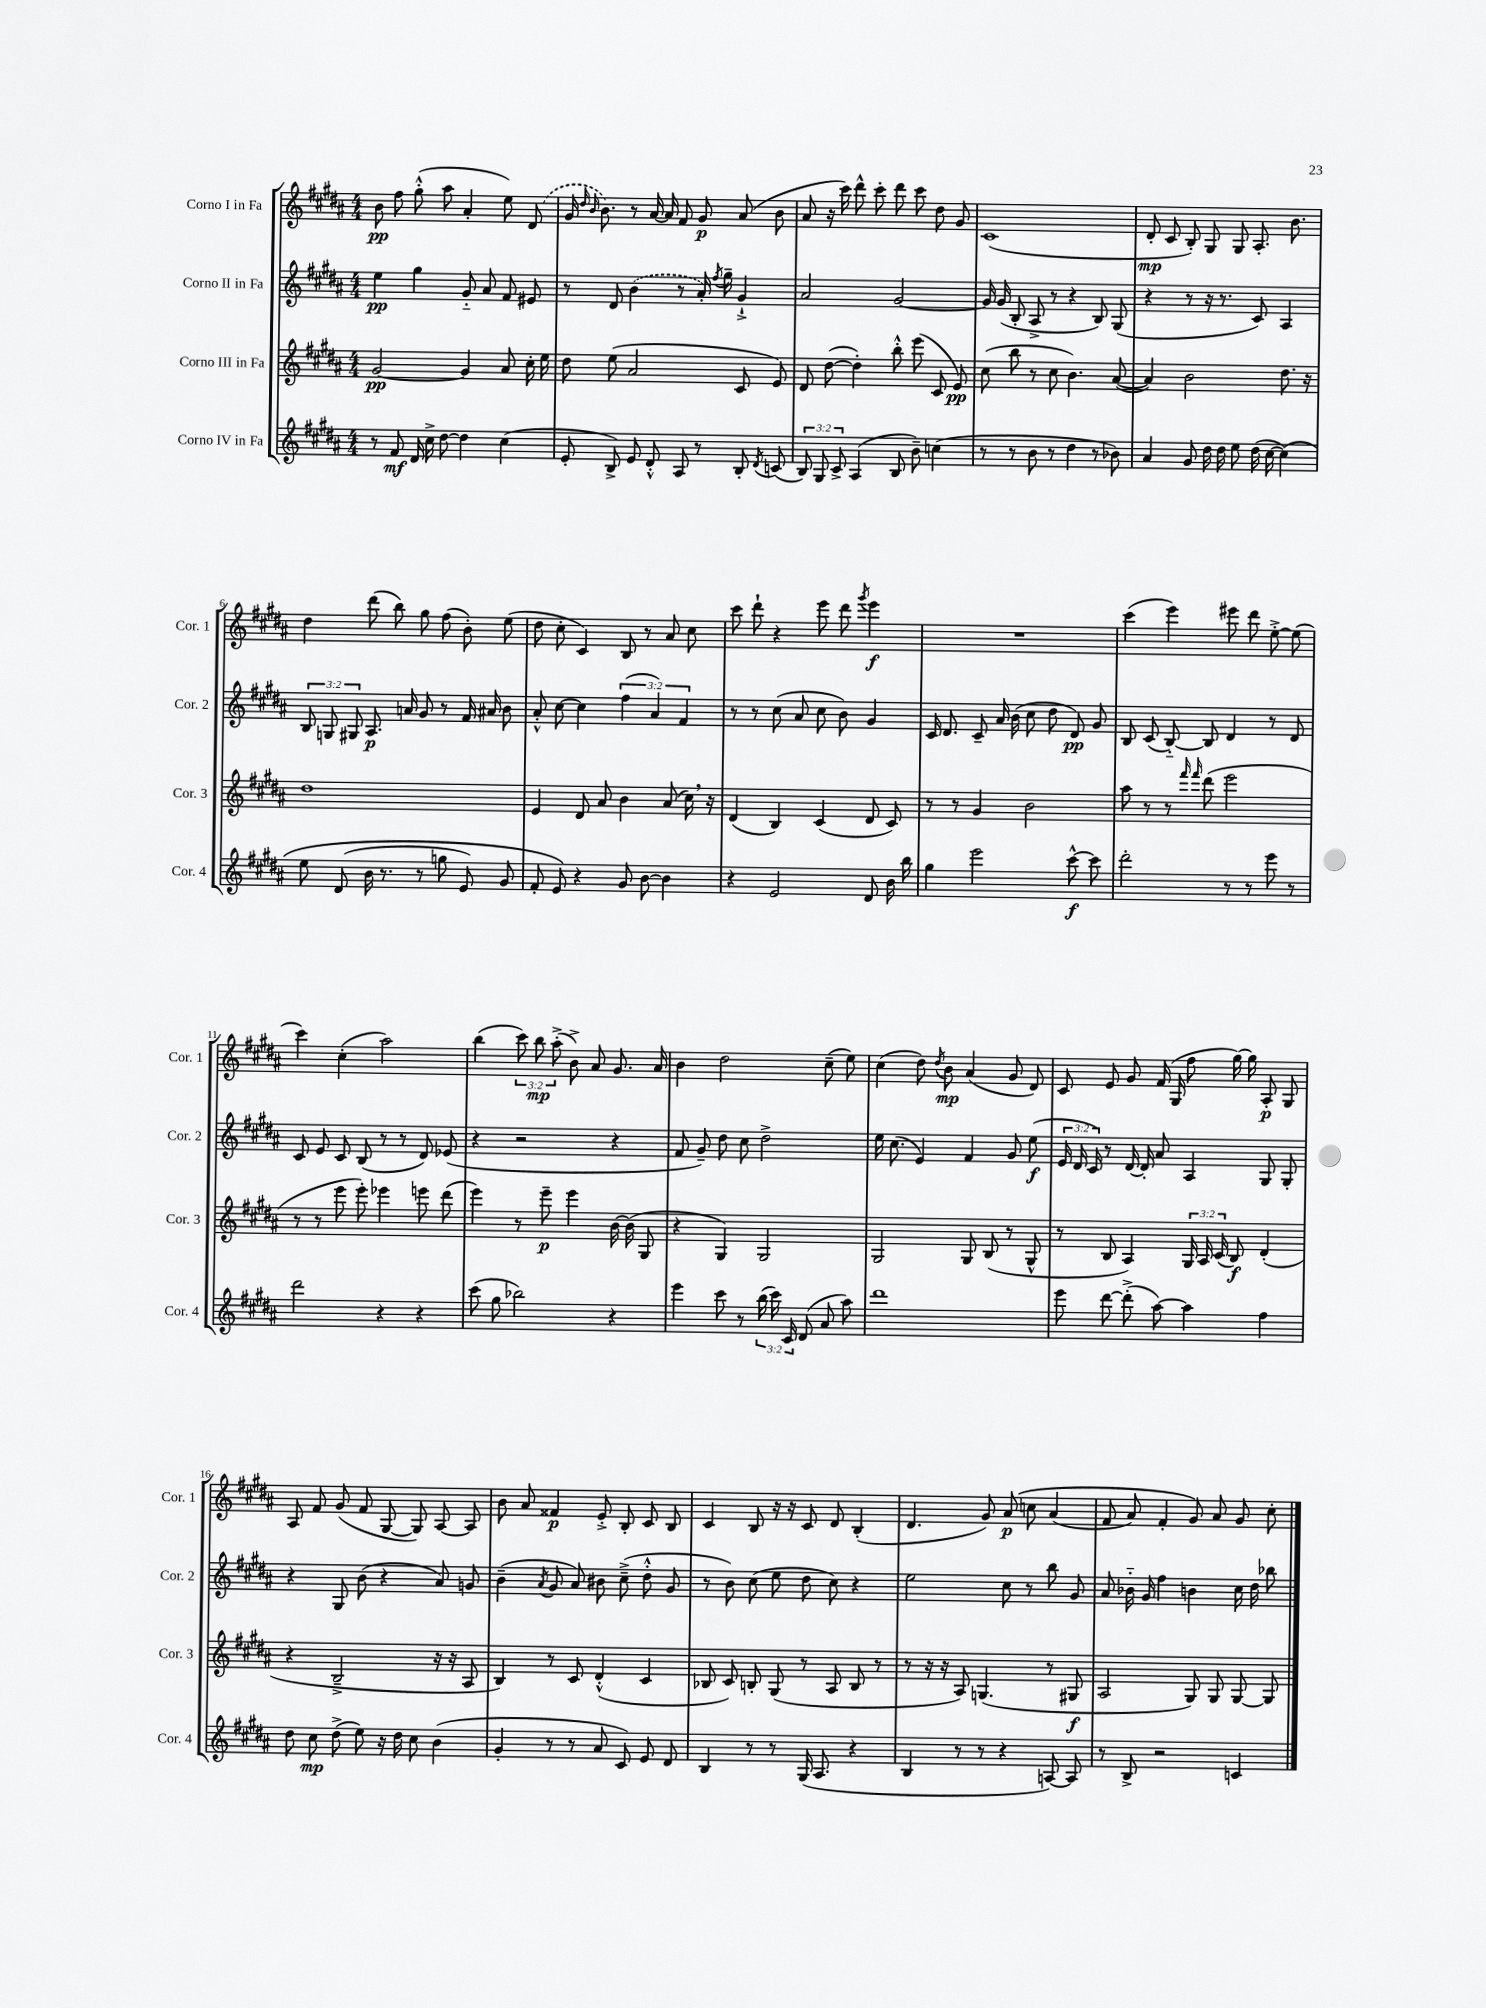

**kern	**kern	**kern	**kern
*staff4	*staff3	*staff2	*staff1
*clefG2	*clefG2	*clefG2	*clefG2
*k[f#c#g#d#a#]	*k[f#c#g#d#a#]	*k[f#c#g#d#a#]	*k[f#c#g#d#a#]
*M4/4	*M4/4	*M4/4	*M4/4
8r	[2g#	4ee	8b
8f#	.	.	8ff#
16d#	.	4gg#	(8gg#'^^
16cc#^	.	.	.
[8dd#	.	.	8aa#
4dd#]	4g#]	8g#'~	4a#'
.	.	8a#	.
(4cc#	8a#	8f#	8ee)
.	16cc#'	8e#	(8d#
.	16ee	.	.
=	=	=	=
8e'	8dd#	8r	16g#
.	.	.	16qqdd#
.	.	.	16qqb
.	.	.	8.b)
8B^)	(8ee	8d#	.
8e	2a#	(4b	8r
8d#'^^	.	.	[16a#
.	.	.	16a#]
8A#	.	8r	8f#
8r	.	16a#')	8g#
.	.	8qff#	.
.	.	16gg#~	.
8B'	8c#	4g#`^	(8a#
8qd#	.	.	.
(8c	8e)	.	8b
=	=	=	=
12B)	8d#	2a#	8a#
12G#	.	.	.
.	([8dd#	.	16r
12c#^	.	.	.
.	.	.	16ccc#)
(4A#	4dd#'])	.	8ddd#^^
.	.	.	8ccc#'
8B	8bb'^^	[2g#	8ddd#
8b~)	(8eee	.	8ccc#
(4cc	8c#	.	8dd#
.	8e)	.	8g#
=	=	=	=
8r	(8cc#	16g#]	(1c#
.	.	(16g#	.
8r	8bb	8B'	.
8b	8r	8A#^	.
8r	8cc#	8r	.
4dd#	4.b)	4r	.
8r	.	8B)	.
8b-)	([8a#	(8G#	.
=	=	=	=
4a#	4a#])	4r	8d#'
.	.	.	8c#
8g#	2b	8r	8B')
16dd#	.	16r	8G#
16dd#	.	8.r	.
8ee	.	.	8G#
(16dd#	.	8c#)	8.A#'
[16cc#	.	.	.
&(4cc#])	8.dd#	4A#	.
.	.	.	8.b
.	16r	.	.
=	=	=	=
8ee	1dd#	12B	4dd#
.	.	12G	.
(8d#	.	.	.
.	.	12G#	.
16b	.	8.A#	(8ddd#
8.r	.	.	.
.	.	.	8bb)
.	.	16a	.
8r	.	8g#	8gg#
8gg	.	8r	(8ff#
8e)	.	16f#	8b')
.	.	16a#	.
8g#	.	8b	(8ee
=	=	=	=
8f#'	4e	8a#'^^	8dd#
8e&)	.	[8cc#	8cc#'
4r	8d#	4cc#]	4c#)
.	8a#	.	.
8g#	4b	(6ff#	8B
[8b	.	.	8r
.	.	6a#)	.
4b]	(8a#	.	8a#
.	.	6f#	.
.	16cc#)	.	8cc#
.	16r	.	.
=	=	=	=
4r	(4d#	8r	8ccc#
.	.	8r	8ddd#`
2e	4B)	(8cc#	4r
.	.	8a#	.
.	(4c#	8cc#	8eee
.	.	8b)	8ddd#
.	.	.	8qggg#
8d#	8d#	4g#	4eee
16b	8c#)	.	.
16bb	.	.	.
=	=	=	=
4gg#	8r	16c#	1r
.	.	8.d#	.
.	8r	.	.
2eee	4g#	8c#~	.
.	.	16a#	.
.	.	(16b	.
.	2b	8cc#	.
.	.	8dd#	.
[8ccc#^^	.	8d#)	.
8ccc#]	.	8g#	.
=	=	=	=
2ddd#'	8aa#	8B	(4ccc#
.	8r	(8c#	.
.	8r	[8B'~)	4eee)
.	16qqfff#	.	.
.	16qqfff#	.	.
.	(8ddd#	8B]	.
8r	2eee	4d#	8eee#
8r	.	.	8ddd#
8eee	.	8r	[8ee'^
8r	.	8d#	(8ee]
=	=	=	=
2ddd#	8r	8c#	4ccc#)
.	8r	8e	.
.	8eee	8c#	(4cc#'
.	8eee')	(8B	.
4r	4eee-	8r	2aa#)
.	.	8r	.
4r	8eee	8d#)	.
.	(8ddd#	(8e-	.
=	=	=	=
(8ccc#	4eee)	4r	(4bb
8gg#	.	.	.
2bb-)	8r	2r	12ccc#)
.	.	.	12bb
.	8eee~	.	.
.	.	.	(12aa#'^
.	4eee	.	8b^)
.	.	.	8a#
4r	[16b	4r	8.g#
.	(16b]	.	.
.	8G#	.	.
.	.	.	16a#
=	=	=	=
4eee	4r	8f#	4b
.	.	8g#~)	.
8ccc#	4G#)	8dd#	2dd#
8r	.	8cc#	.
(24bb	2G#	2dd#^	.
24ccc#)	.	.	.
24c#	.	.	.
(8d#	.	.	.
8a#	.	.	(8cc#~
8aa#)	.	.	8ee)
=	=	=	=
1ddd#	2G#	16ee	(4cc#
.	.	(8.cc#	.
.	.	4e)	8dd#)
.	.	.	8qdd#
.	.	.	8b
.	8G#	4f#	(4a#
.	(8B	.	.
.	8r	8g#	8g#
.	8G#^^	(8ee	8d#)
=	=	=	=
8eee	8r	24e	8c#
.	.	24d#	.
.	.	24c#)	.
[8ddd#	8B	8r	8e
(8ddd#'^]	4A#)	[16d#	8g#
.	.	16d#']	.
[8aa#)	.	8a#	(16f#
.	.	.	16G#
4aa#]	24G#	4A#	8ff#
.	24A#	.	.
.	(24c#	.	.
.	8B)	.	[16gg#)
.	.	.	16gg#]
4ff#	(4d#'	8G#	8A#'
.	.	8G#'	8G#
=	=	=	=
8dd#	4r	4r	8A#
8cc#	.	.	8f#
(8dd#^	2B~^	8G#	(8g#
8ee)	.	(8b	8f#
16r	.	4r	[8G#
16dd#	.	.	.
8cc#	.	.	8G#])
(4b	16r	8a#)	[8A#
.	16r	.	.
.	8A#	8g	8A#]
=	=	=	=
4g#'	4B)	(4b~	8b
.	.	.	8a#
.	.	8qa#	.
8r	8r	8g#	4f##
8r	8c#	8a#)	.
8a#	(4d#'^^	8b#	8e'^
8c#)	.	(8cc#~^	8B'
8e	4c#	8dd#'^^	8c#
8d#	.	8g#	8B
=	=	=	=
4B	8B-	8r	4c#
.	8c#)	8b)	.
8r	8B'	(8cc#	8B
8r	(8G#	8ee	16r
.	.	.	16r
(16G#	8r	8dd#	8c#
8.A#	.	.	.
.	8A#	8cc#)	8d#
4r	8B	4r	(4B'
.	8r	.	.
=	=	=	=
4B	8r	2ee	4.d#
.	16r	.	.
.	16r	.	.
8r	8A#)	.	.
8r	(4.G	.	8g#)
4r	.	8cc#	&(8a#
.	.	8r	8cc
[8A)	8r	8bb	(4a#
8A]	8G#	8g#	.
=	=	=	=
8r	2A#	8a#	8f#
8B^	.	16b-'~	8a#)
.	.	16g#	.
2r	.	4ff#	4f#'
.	8G#)	4b	8g#&)
.	8G#	.	8a#
4c	[8G#	16cc#	8g#
.	.	16dd#	.
.	8G#]	8bb-	8cc#'
==	==	==	==
*-	*-	*-	*-
